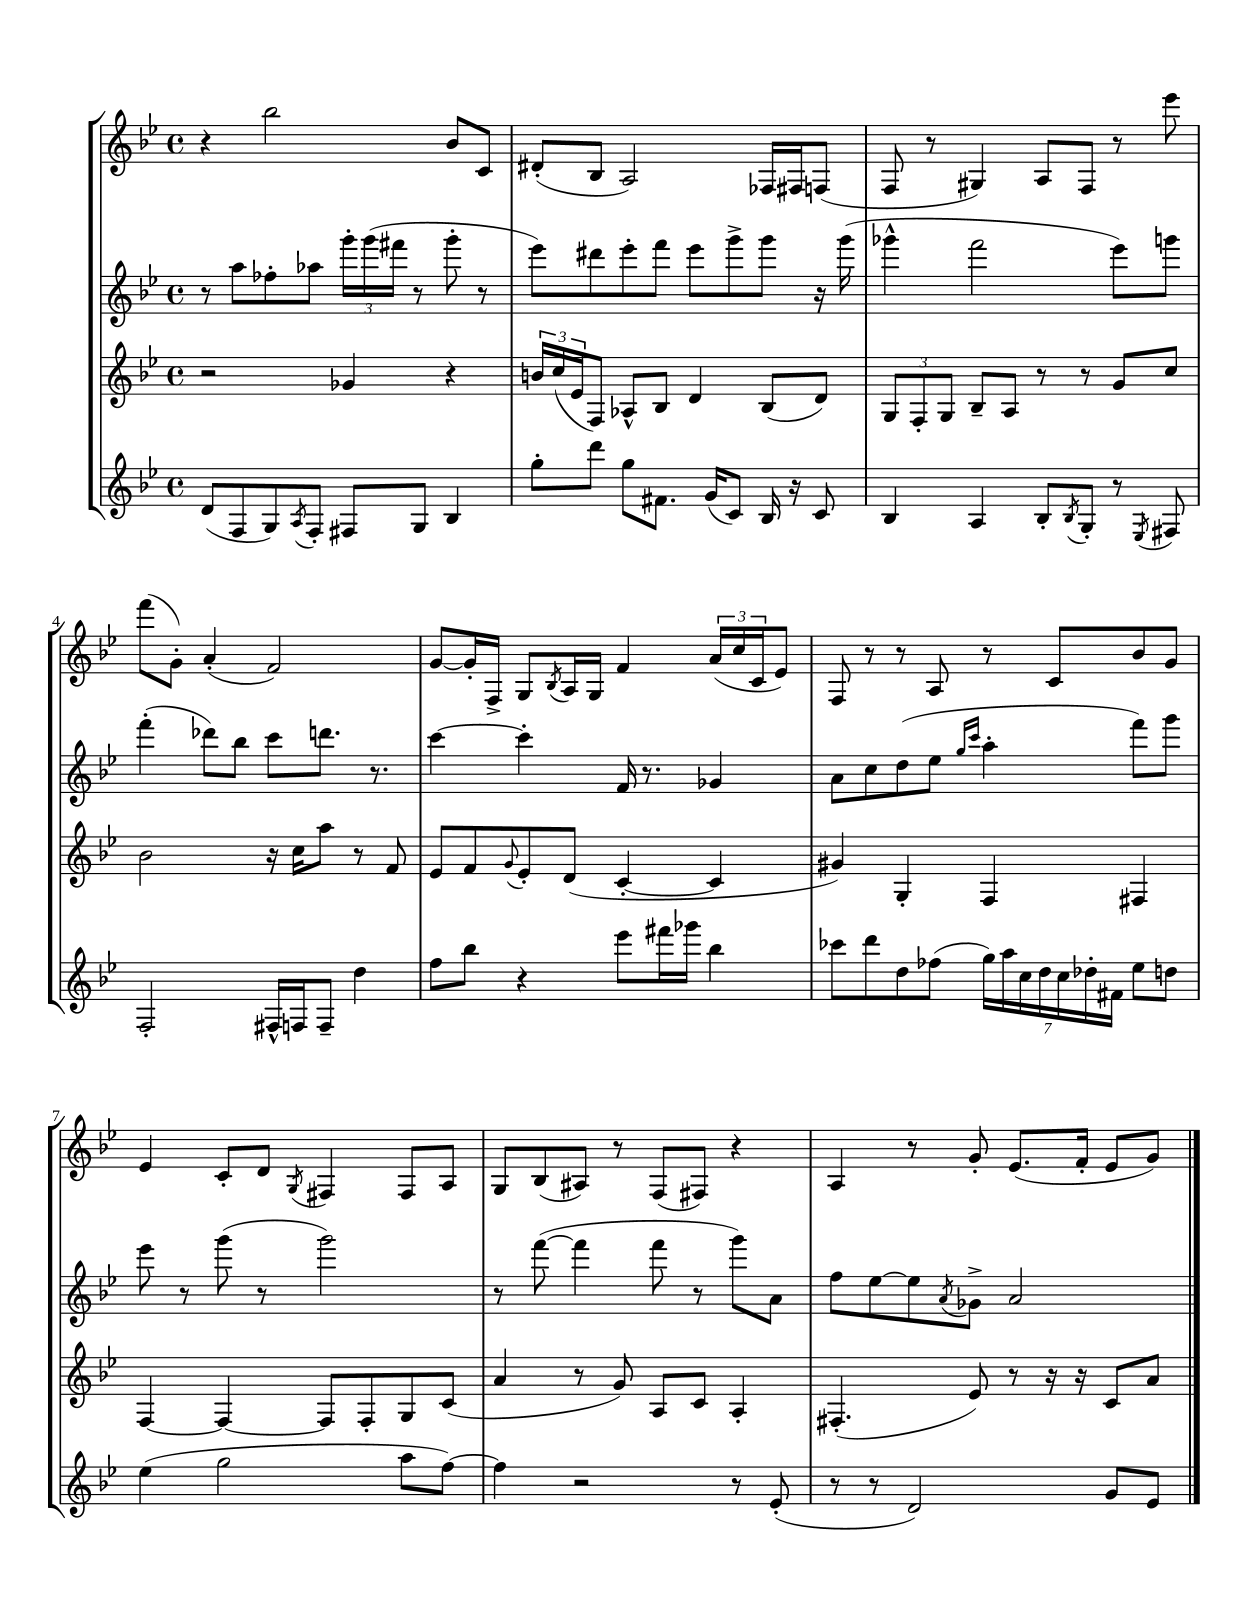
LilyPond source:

<<
\new StaffGroup <<
\new Staff = "s0" {
    \clef treble \key bes \major \defaultTimeSignature \time 4/4
    r4 bes''2 bes'8 c'8 |
    dis'8-.( bes8 a2) fes16 fis16 f8( |
    f8 r8 gis4) a8 f8 r8 ees'''8 |
    f'''8( g'8-.) a'4-.( f'2) |
    g'8~ g'16-. f16-> g8 \acciaccatura { bes8 } a16 g16 f'4 \tuplet 3/2 { a'16( c''16 c'16 } ees'8) |
    f8 r8 r8 a8 r8 c'8 bes'8 g'8 |
    ees'4 c'8-. d'8 \acciaccatura { g8 } fis4 fis8 a8 |
    g8 bes8( ais8) r8 f8( fis8) r4 |
    a4 r8 g'8-. ees'8.( f'16-. ees'8 g'8) \bar "|." |
}
\new Staff = "s1" {
    \clef treble \key bes \major \defaultTimeSignature \time 4/4
    r8 a''8 fes''8-. aes''8 \tuplet 3/2 { g'''16-. g'''16( fis'''16 } r8 g'''8-. r8 |
    ees'''8) dis'''8 ees'''8-. f'''8 ees'''8 g'''8-> g'''8 r16 g'''16( |
    ges'''4-^ f'''2 ees'''8) g'''8 |
    f'''4-.( des'''8) bes''8 c'''8 d'''8. r8. |
    c'''4~ c'''4-. f'16 r8. ges'4 |
    a'8 c''8 d''8( ees''8 \grace { g''16 c'''16 } a''4-. f'''8) g'''8 |
    ees'''8 r8 g'''8( r8 g'''2) |
    r8 f'''8~( f'''4 f'''8 r8 g'''8) a'8 |
    f''8 ees''8~ ees''8 \acciaccatura { a'8 } ges'8-> a'2 \bar "|." |
}
\new Staff = "s2" {
    \clef treble \key bes \major \defaultTimeSignature \time 4/4
    r2 ges'4 r4 |
    \tuplet 3/2 { b'16 c''16( ees'16 } f8) aes8-^ bes8 d'4 bes8( d'8) |
    \tuplet 3/2 { g8 f8-. g8 } bes8-- a8 r8 r8 g'8 c''8 |
    bes'2 r16 c''16 a''8 r8 f'8 |
    ees'8 f'8 \appoggiatura { g'8 } ees'8-. d'8( c'4~-. c'4 |
    gis'4) g4-. f4 fis4 |
    f4~ f4~ f8 f8-. g8 c'8( |
    a'4 r8 g'8) a8 c'8 a4-. |
    fis4.-.( ees'8) r8 r16 r16 c'8 a'8 \bar "|." |
}
\new Staff = "s3" {
    \clef treble \key bes \major \defaultTimeSignature \time 4/4
    d'8( f8 g8) \acciaccatura { a8 } f8-. fis8 g8 bes4 |
    g''8-. d'''8 g''8 fis'8. g'16( c'8) bes16 r16 c'8 |
    bes4 a4 bes8-. \acciaccatura { bes8 } g8-. r8 \acciaccatura { ees8 } fis8 |
    f2-. fis16-^ f16 f8-- d''4 |
    f''8 bes''8 r4 ees'''8 fis'''16 ges'''16 bes''4 |
    ces'''8 d'''8 d''8 fes''8( \tuplet 7/4 { g''16) a''16 c''16 d''16 c''16 des''16-. fis'16 } ees''8 d''8 |
    ees''4( g''2 a''8 f''8~) |
    f''4 r2 r8 ees'8-.( |
    r8 r8 d'2) g'8 ees'8 \bar "|." |
}
>>
>>
